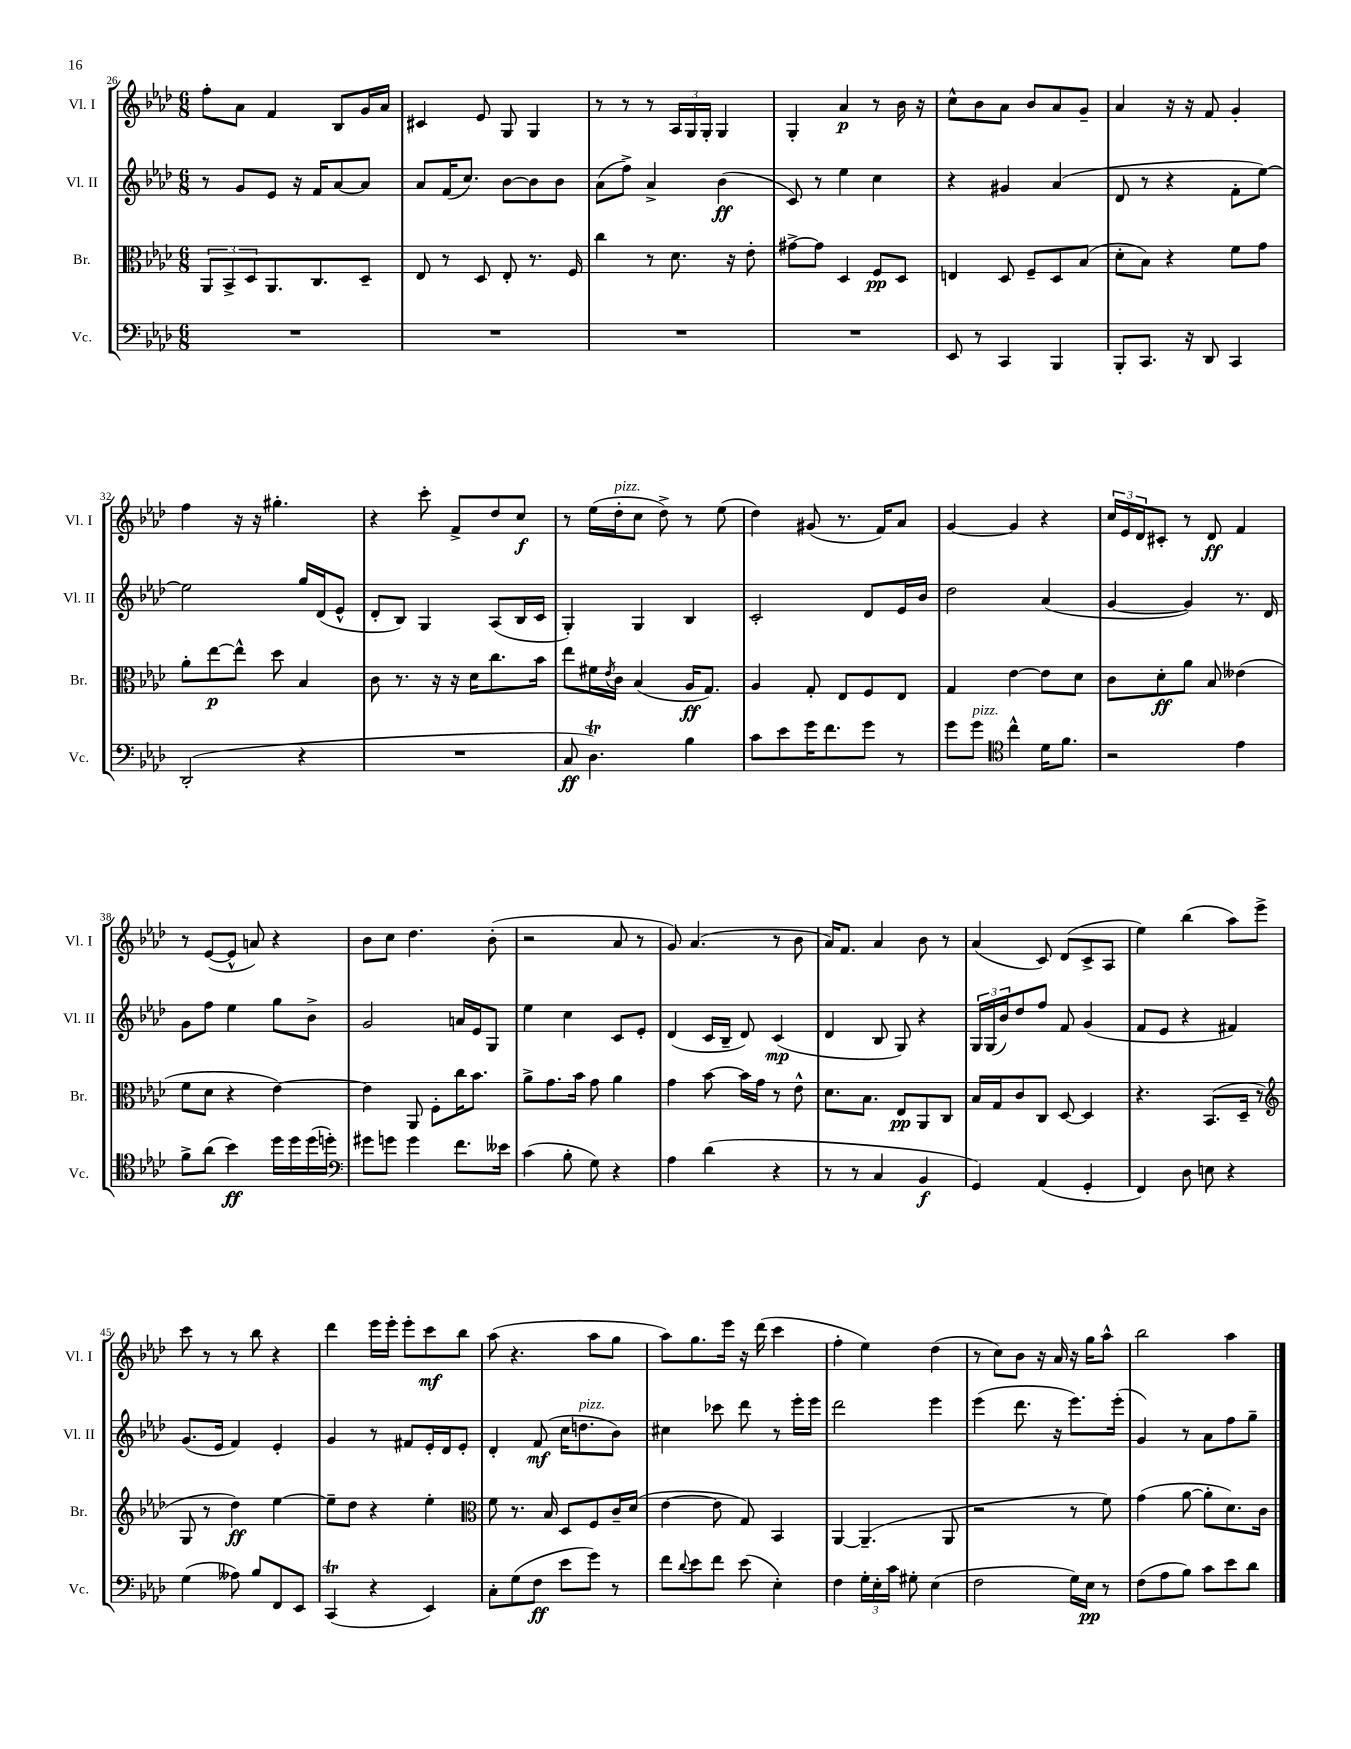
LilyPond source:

<<
\new StaffGroup <<
\new Staff = "s0" \with { instrumentName = "Vl. I" shortInstrumentName = "Vl. I" } {
    \clef treble \key aes \major \numericTimeSignature \time 6/8
    f''8-. aes'8 f'4 bes8 g'16 aes'16 |
    cis'4 ees'8 g8 g4 |
    r8 r8 r8 \tuplet 3/2 { aes16 g16 g16-. } g4 |
    g4-. aes'4\p r8 bes'16 r16 |
    c''8-^ bes'8 aes'8 bes'8 aes'8 g'8-- |
    aes'4 r16 r16 f'8 g'4-. |
    f''4 r16 r16 gis''4.-. |
    r4 c'''8-. f'8-> des''8 c''8\f |
    r8 ees''16( des''16-.^\markup { \italic "pizz." } c''8 des''8->) r8 ees''8( |
    des''4) gis'8( r8. f'16) aes'8 |
    g'4~ g'4 r4 |
    \tuplet 3/2 { c''16 ees'16 des'16 } cis'8-. r8 des'8\ff f'4 |
    r8 ees'8~( ees'8-^ a'8) r4 |
    bes'8 c''8 des''4. bes'8-.( |
    r2 aes'8 r8 |
    g'8) aes'4.( r8 bes'8 |
    aes'16) f'8. aes'4 bes'8 r8 |
    aes'4( c'8) des'8( c'8-> aes8 |
    ees''4) bes''4( aes''8) ees'''8-> |
    c'''8 r8 r8 bes''8 r4 |
    des'''4 ees'''16 ees'''16-. ees'''8-. c'''8\mf bes''8 |
    aes''8( r4. aes''8 g''8 |
    aes''8) g''8. ees'''16 r16 des'''16( c'''4 |
    f''4-. ees''4) des''4( |
    r8 c''8) bes'8 r16 aes'16 r16 g''16 aes''8-^ |
    bes''2 aes''4 \bar "|." |
}
\new Staff = "s1" \with { instrumentName = "Vl. II" shortInstrumentName = "Vl. II" } {
    \clef treble \key aes \major \numericTimeSignature \time 6/8
    r8 g'8 ees'8 r16 f'16 aes'8~ aes'8 |
    aes'8 f'16( c''8.) bes'8~ bes'8 bes'8 |
    aes'8( f''8->) aes'4-> bes'4\ff( |
    c'8) r8 ees''4 c''4 |
    r4 gis'4 aes'4( |
    des'8 r8 r4 f'8-. ees''8~) |
    ees''2 g''16 des'16( ees'8-^ |
    des'8-. bes8) g4 aes8( bes16 c'16 |
    g4-.) g4 bes4 |
    c'2-. des'8 ees'16 bes'16 |
    des''2 aes'4( |
    g'4~ g'4) r8. des'16 |
    g'8 f''8 ees''4 g''8 bes'8-> |
    g'2 a'16 ees'16 g8 |
    ees''4 c''4 c'8 ees'8-. |
    des'4( c'16 bes16-- des'8) c'4\mp( |
    des'4 bes8 g8) r4 |
    \tuplet 3/2 { g16 g16( bes'16) } des''8 f''8 f'8 g'4( |
    f'8 ees'8 r4 fis'4) |
    g'8.( ees'16 f'4) ees'4-. |
    g'4 r8 fis'8 ees'16-. des'16 ees'8-. |
    des'4-. f'8\mf( c''16 d''8.^\markup { \italic "pizz." } bes'8) |
    cis''4 ces'''8 des'''8 r8 ees'''16-. ees'''16 |
    des'''2 ees'''4 |
    ees'''4( des'''8. r16 ees'''8.) ees'''16-.( |
    g'4) r8 aes'8 f''8 g''8-- \bar "|." |
}
\new Staff = "s2" \with { instrumentName = "Br." shortInstrumentName = "Br." } {
    \clef alto \key aes \major \numericTimeSignature \time 6/8
    \tuplet 3/2 { aes,8 bes,8-> des8 } aes,8. c8. des8-- |
    ees8 r8 des8 ees8-. r8. f16 |
    c''4 r8 des'8. r16 ees'8-. |
    gis'8~-> gis'8 des4 f8\pp des8 |
    e4 des8 f8-- des8 bes8( |
    des'8-. bes8) r4 f'8 g'8 |
    aes'8-. ees''8~\p ees''8-^ des''8 bes4 |
    c'8 r8. r16 r16 des'16 c''8. bes'16 |
    ees''8 fis'16 \acciaccatura { ees'8 } c'16 bes4( aes16\ff g8.) |
    aes4 g8-. ees8 f8 ees8 |
    g4 ees'4~ ees'8 des'8 |
    c'8 des'8-.\ff aes'8 bes8 eeses'4( |
    f'8 des'8 r4 ees'4~) |
    ees'4 aes,8 f8-. c''16 bes'8. |
    aes'8-> g'8. bes'16 g'8 aes'4 |
    g'4 bes'8~ bes'16 g'16 r8 ees'8-^ |
    des'8. bes8. ees8\pp aes,8 c8 |
    bes16 g16 c'8 c8 des8~ des4 |
    r4. bes,8.( des16-- r8 |
    \clef treble g8 r8 des''4\ff) ees''4~ |
    ees''8-- des''8 r4 ees''4-. |
    \clef alto f'8 r8. bes16 des8 f8 c'16-- des'16( |
    ees'4~ ees'8 g8) bes,4 |
    aes,4~ aes,4.--( aes,8 |
    r2 r8 f'8) |
    g'4( aes'8~ aes'8-. des'8.) c'16 \bar "|." |
}
\new Staff = "s3" \with { instrumentName = "Vc." shortInstrumentName = "Vc." } {
    \clef bass \key aes \major \numericTimeSignature \time 6/8
    R2. |
    R2. |
    R2. |
    R2. |
    ees,8 r8 c,4 bes,,4 |
    bes,,8-. c,8. r16 des,8 c,4 |
    des,2-.( r4 |
    R2. |
    c8\ff des4.\trill) bes4 |
    c'8 ees'8 g'16 f'8. g'8 r8 |
    g'8 g'8^\markup { \italic "pizz." } \clef tenor c''4-^ des'16 f'8. |
    r2 ees'4 |
    f'8-> aes'8( bes'4\ff) des''16 des''16 des''16( d''16-.) |
    \clef bass gis'8 g'8 g'4 f'8. eeses'16 |
    c'4( bes8-. g8) r4 |
    aes4 des'4( r4 |
    r8 r8 c4 bes,4\f |
    g,4) aes,4( g,4-. |
    f,4) des8 e8 r4 |
    g4( aeses8) bes8 f,8 ees,8 |
    c,4\trill( r4 ees,4) |
    c8-. g8( f8\ff ees'8 g'8) r8 |
    f'8 \appoggiatura { des'8 } ees'8 f'8 ees'8( ees4-.) |
    f4 \tuplet 3/2 { g16-. ees16-. c'16 } gis8-. ees4( |
    f2 g16) ees16\pp r8 |
    f8( aes8 bes8) c'8 ees'8 des'8 \bar "|." |
}
>>
>>
\layout { \context { \Score currentBarNumber = #26 } }
